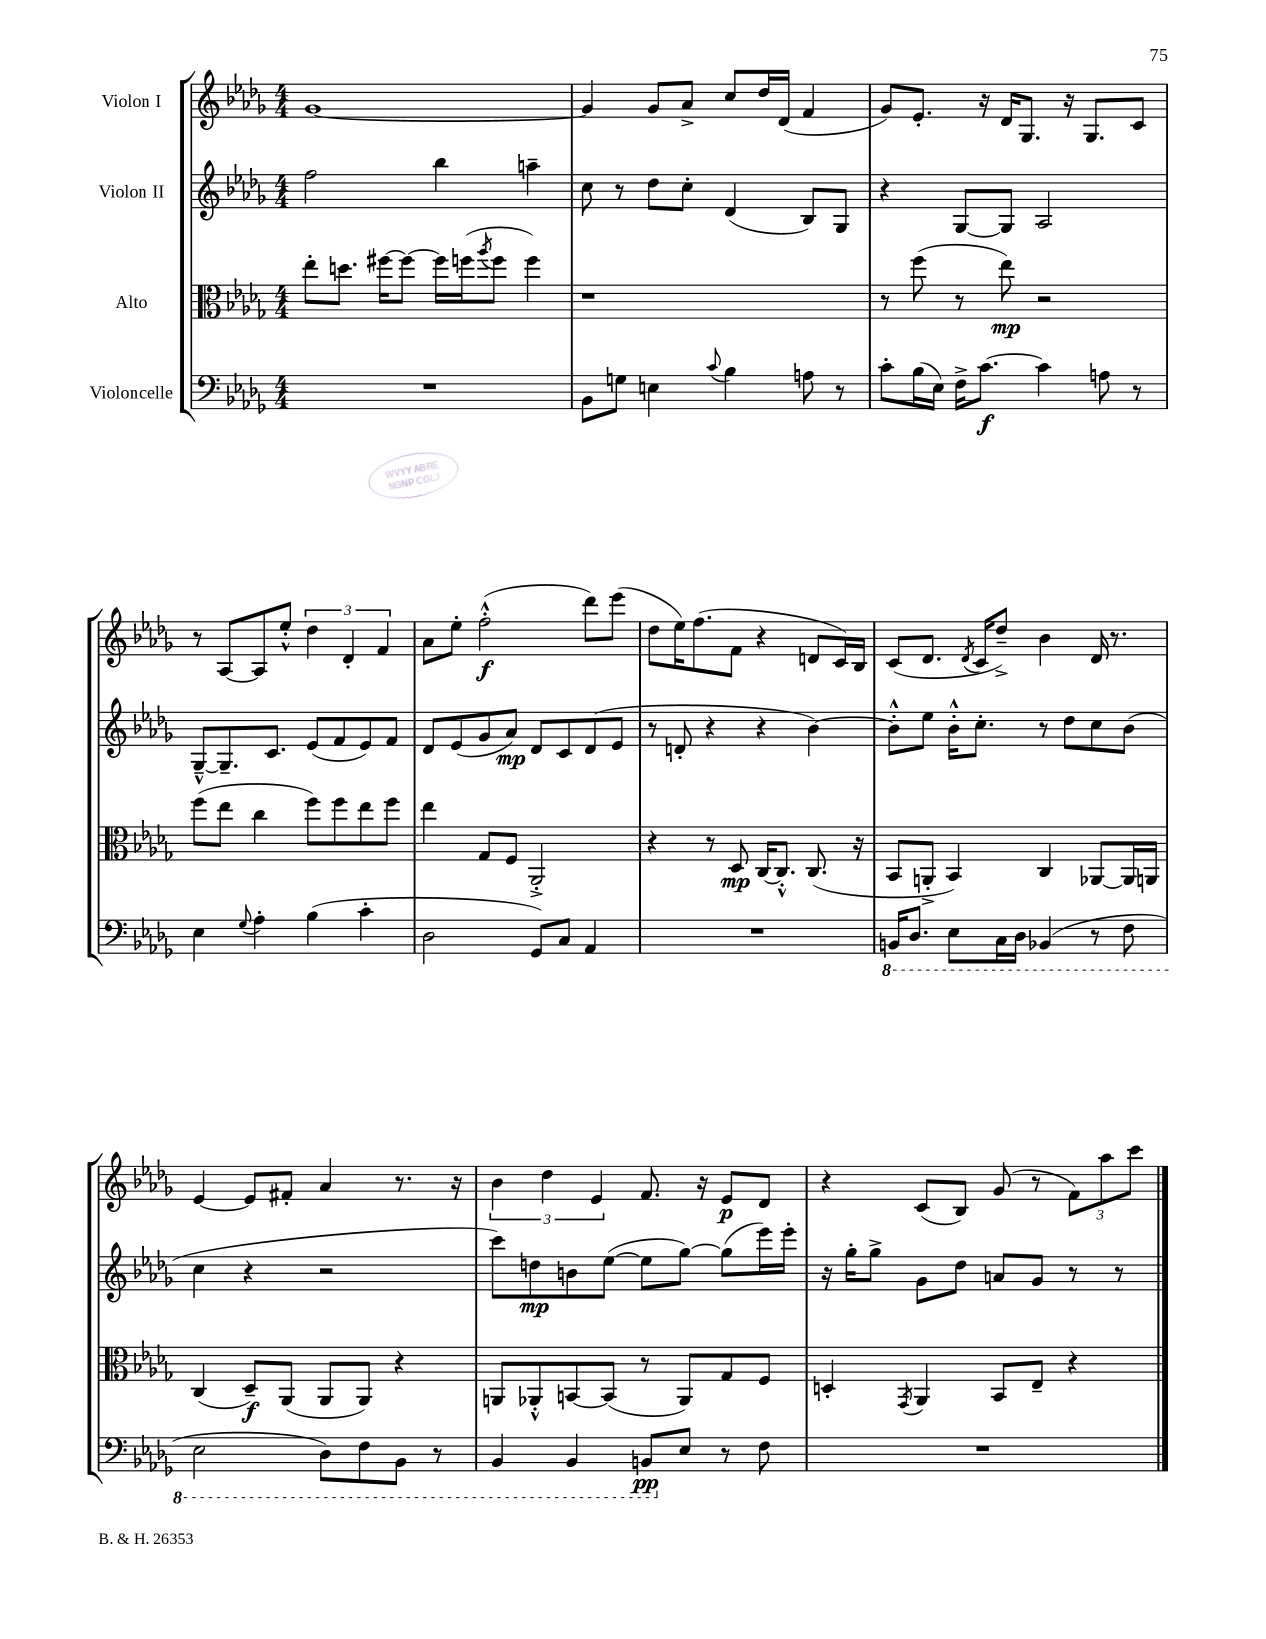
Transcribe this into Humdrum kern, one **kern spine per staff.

**kern	**kern	**kern	**kern
*staff4	*staff3	*staff2	*staff1
*clefF4	*clefC3	*clefG2	*clefG2
*k[b-e-a-d-g-]	*k[b-e-a-d-g-]	*k[b-e-a-d-g-]	*k[b-e-a-d-g-]
*M4/4	*M4/4	*M4/4	*M4/4
1r	8ee-'\L	2ff\	[1g-
.	8.dd\J	.	.
.	[16ff#\LK	.	.
.	8ff#\_J	.	.
.	16ff#\]LL	4bb-\	.
.	(16ff\J	.	.
.	8qaa-/	.	.
.	8ff\J	.	.
.	4ff\)	4aa~\	.
=	=	=	=
8BB-\L	1r	8cc\	4g-/]
8G\J	.	8r	.
4E\	.	8dd-\L	8g-/L
.	.	8cc'\J	8a-^/J
8qqc/	.	.	.
4B-\	.	(4d-/	8cc/L
.	.	.	16dd-/L
.	.	.	(16d-/JJ
8A\	.	8B-/L)	4f/
8r	.	8G-/J	.
=	=	=	=
8c'\L	8r	4r	8g-/L)
(16B-\L	(8ff\	.	8.e-'/J
16E-\JJ)	.	.	.
16F^\LK	8r	[8G-/L	.
[8.c\J	.	.	16r
.	8ee-\)	8G-/]J	16d-/LK
.	.	.	8.G-/J
4c\]	2r	2A-/	.
.	.	.	16r
.	.	.	8.G-/L
8A\	.	.	.
8r	.	.	8c/J
=	=	=	=
4E-\	(8ff\L	[8G-~^^/L	8r
.	8ee-\J	8.G-~/]	[8A-/L
8qqG-/	.	.	.
4A-'\	4cc\	.	8A-/]
.	.	8.c/J	.
.	.	.	8ee-'^^/J
(4B-\	8ff\L)	(8e-/L	6dd-\
.	8ff\	8f/	.
.	.	.	6d-'/
4c'\	8ee-\	8e-/)	.
.	.	.	6f/
.	8ff\J	8f/J	.
=	=	=	=
2D-\	4ee-\	8d-/L	8a-\L
.	.	(8e-/	8ee-'\J
.	8G-/L	8g-/	(2ff'^^\
.	8F/J	8a-/J)	.
8GG-/L)	2AA-'^/	8d-/L	.
8C/J	.	8c/	.
4AA-/	.	(8d-/	8ddd-\L)
.	.	8e-/J	(8eee-\J
=	=	=	=
1r	4r	8r	8dd-\L
.	.	8d'/	16ee-\K)
.	.	.	(8.ff\
.	8r	4r	.
.	8D-/	.	8f\J
.	[16C/LK	4r	4r
.	8.C'^^/]J	.	.
.	(8.C/	[4b-\)	8d/L
.	.	.	16c/L)
.	16r	.	16B-/JJ
=	=	=	=
16BBB/LK	8BB-/L	8b-'^^\]L	(8c/L
8.DD-/J	.	.	.
.	8AA'^/J	8ee-\J	8.d-/J
8EE-\L	4BB-/)	16b-'^^\LK	.
.	.	.	8qd-/
.	.	8.cc'\J	16c/LK
16CC\L	.	.	8dd-~^/J)
16DD-\JJ	.	.	.
(4BBB-/	4C/	8r	4b-\
.	.	8dd-\L	.
8r	[8AA-/L	8cc\	16d-/
.	.	.	8.r
8FF\	16AA-/]L	(8b-\J	.
.	16AA/JJ	.	.
=	=	=	=
2EE-\	(4C/	4cc\	[4e-/
.	8D-~/L)	4r	8e-/]L
.	(8AA-/J	.	8f#'/J
8DD-\L)	8AA-/L	2r	4a-/
8FF\	8AA-/J)	.	.
8BBB-\J	4r	.	8.r
8r	.	.	.
.	.	.	16r
=	=	=	=
4BBB-/	8AA/L	8ccc\L)	6b-\
.	8AA-'^^/	8dd\	.
.	.	.	6dd-\
4BBB-/	[8BB/	8b\	.
.	.	.	6e-/
.	(8BB/]J	([8ee-\J	.
8BBB/L	8r	8ee-\]L	8.f/
8E-/J	8AA-/L)	[8gg-\J)	.
.	.	.	16r
8r	8G-/	(8gg-\]L	8e-/L
8F\	8F/J	16eee-\L)	8d-/J
.	.	16eee-'\JJ	.
=	=	=	=
1r	4D'/	16r	4r
.	.	16gg-'\LK	.
.	.	8gg-^\J	.
.	8qGG-/	.	.
.	4AA-/	8g-\L	(8c/L
.	.	8dd-\J	8B-/J)
.	8BB-/L	8a/L	(8g-/
.	8E-~/J	8g-/J	8r
.	4r	8r	12f\L)
.	.	.	12aa-\
.	.	8r	.
.	.	.	12ccc\J
==	==	==	==
*-	*-	*-	*-
